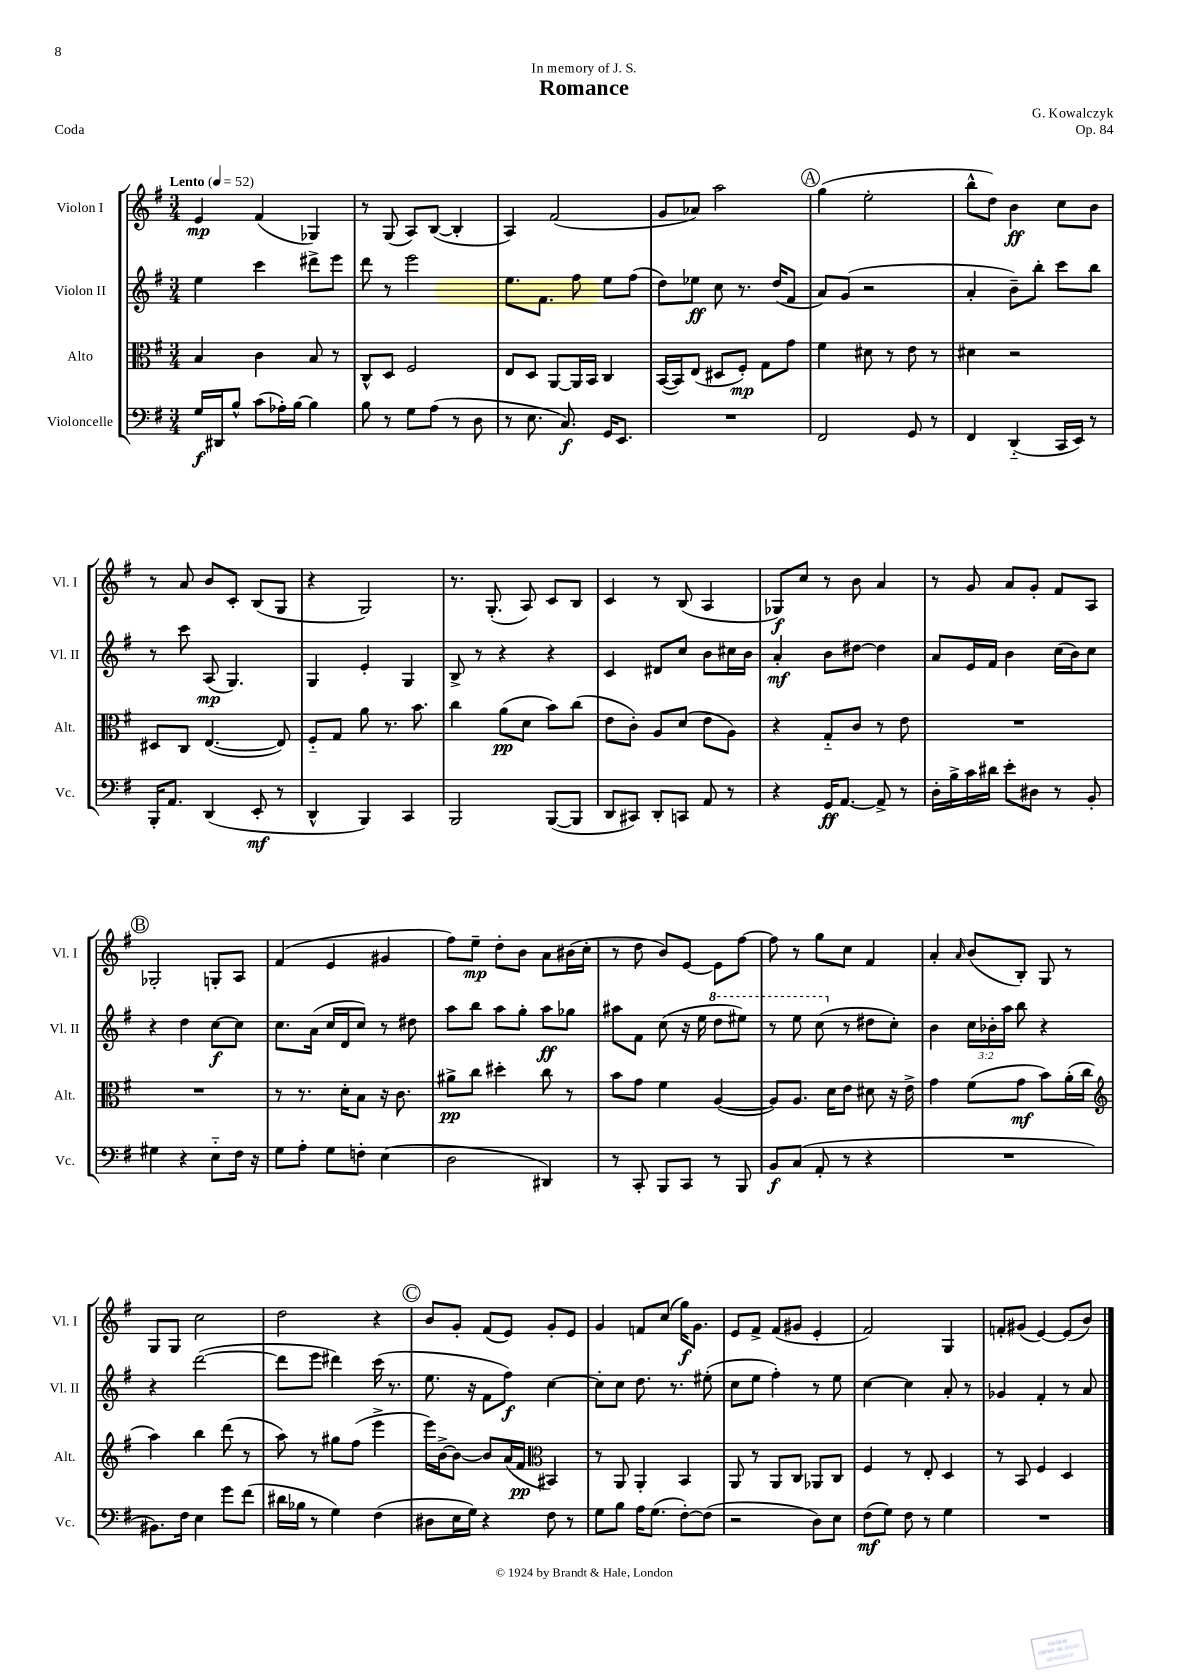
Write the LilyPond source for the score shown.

\header { title = "Romance" composer = "G. Kowalczyk" dedication = "In memory of J. S." opus = "Op. 84" piece = "Coda" }
<<
\new StaffGroup <<
\new Staff = "s0" \with { instrumentName = "Violon I" shortInstrumentName = "Vl. I" } {
    \clef treble \key g \major \numericTimeSignature \time 3/4 \tempo "Lento" 4 = 52
    \autoBeamOff e'4\mp fis'4( ges4) |
    r8 g8( a8[) b8]~( b4-. |
    a4) fis'2( |
    g'8[ aes'8]) a''2 |
    \mark \markup { \circle "A" } g''4( e''2-. |
    b''8[-^ d''8]) b'4\ff c''8[ b'8] |
    r8 a'8 b'8[ c'8]-. b8[( g8] |
    r4 g2) |
    r8. g8.-.( a8) c'8[ b8] |
    c'4 r8 b8( a4 |
    ges8[\f) c''8] r8 b'8 a'4 |
    r8 g'8 a'8[ g'8]-. fis'8[ a8] |
    \mark \markup { \circle "B" } ges2-. g8[-. a8] |
    fis'4( e'4 gis'4 |
    fis''8[) e''8]--\mp d''8[-. b'8] a'8[ bis'16( c''16]-. |
    r8 d''8 b'8[) e'8]~ e'8[ fis''8]~ |
    fis''8 r8 g''8[ c''8] fis'4 |
    a'4-. \grace { a'16 } b'8[( b8]-.) g8 r8 |
    g8[ g8] c''2 |
    d''2 r4 |
    \mark \markup { \circle "C" } b'8[ g'8]-. fis'8[( e'8]) g'8[-. e'8] |
    g'4 f'8[ c''8]( g''16[\f) g'8.] |
    e'8[ fis'8]-> fis'8[( gis'8] e'4-. |
    fis'2) g4 |
    f'8[-. gis'8]( e'4~) e'8[( b'8]) \bar "|." |
}
\new Staff = "s1" \with { instrumentName = "Violon II" shortInstrumentName = "Vl. II" } {
    \clef treble \key g \major \numericTimeSignature \time 3/4 \override Staff.TupletNumber.text = #tuplet-number::calc-fraction-text
    \autoBeamOff e''4 c'''4 dis'''8[-> e'''8] |
    d'''8 r8 e'''2 |
    e''8.[ fis'8.] fis''8 e''8[ fis''8]( |
    d''8[) ees''8]\ff c''8 r8. d''16[( fis'8] |
    \mark \markup { \circle "A" } a'8[) g'8]( r2 |
    a'4-. b'8[--) b''8]-. c'''8[ b''8] |
    r8 c'''8 a8\mp( g4.) |
    g4 e'4-. g4 |
    b8-> r8 r4 r4 |
    c'4 dis'8[ c''8] b'8[ cis''16 b'16] |
    a'4-.\mf b'8[ dis''8]~ dis''4 |
    a'8[ e'16 fis'16] b'4 c''16[( b'16) c''8] |
    \mark \markup { \circle "B" } r4 d''4 c''8[~\f c''8] |
    c''8.[ a'16]( c''16[ d'16 c''8]) r8 dis''8 |
    a''8[ b''8] a''8[ g''8]-. a''8[\ff ges''8] |
    ais''8[ fis'8] c''8( r16 e''16 \ottava #1 d'''8[ eis'''8]) |
    r8 e'''8 c'''8( \ottava #0 r8 dis''8[ c''8]-.) |
    b'4 \tuplet 3/2 { c''16[ bes'16-. a''16] } b''8 r4 |
    r4 d'''2~( |
    d'''8[ e'''8] dis'''4) c'''16( r8. |
    \mark \markup { \circle "C" } e''8. r16 fis'8[ fis''8]\f) c''4~ |
    c''8[-. c''8] d''8. r8. eis''8-.( |
    c''8[ e''8] fis''4-.) r8 e''8 |
    c''4~ c''4 a'8-. r8 |
    ges'4 fis'4-. r8 a'8 \bar "|." |
}
\new Staff = "s2" \with { instrumentName = "Alto" shortInstrumentName = "Alt." } {
    \clef alto \key g \major \numericTimeSignature \time 3/4
    \autoBeamOff b4 c'4 b8 r8 |
    c8[-^ d8] fis2 |
    e8[ d8] a,8[~ a,16 b,16] c4 |
    b,16[~( b,16) e8]( dis8[ fis8]-.\mp) g8[ g'8] |
    \mark \markup { \circle "A" } fis'4 dis'8 r8 e'8 r8 |
    dis'4 r2 |
    dis8[ c8] e4.~( e8) |
    fis8[-_ g8] a'8 r8. b'8. |
    c''4 a'8[\pp( d'8] b'8[) c''8]( |
    e'8[ c'8]-.) a8[ d'8]( e'8[ a8]) |
    r4 g8[-_ c'8] r8 e'8 |
    R2. |
    \mark \markup { \circle "B" } R2. |
    r8 r8. d'16[-. b8] r16 c'8. |
    ais'8[->\pp c''8] dis''4-. c''8 r8 |
    b'8[ g'8] fis'4 a4~( |
    a8[) a8.] d'16[ e'8] dis'8 r16 e'16-> |
    g'4 fis'8[( g'8]\mf b'8[) a'16-.( c''16] |
    \clef treble a''4) b''4 d'''8( r8 |
    a''8) r8 gis''8[ fis''8]( e'''4-> |
    \mark \markup { \circle "C" } e'''16[) b'16~-> b'8]~ b'8[ a'16( fis'16]\pp \clef alto bis,4) |
    r8 a,8 a,4-. b,4 |
    a,8 r8 a,8[ c8] aes,8[ c8] |
    fis4 r8 e8-. d4 |
    r8 b,8 fis4 d4 \bar "|." |
}
\new Staff = "s3" \with { instrumentName = "Violoncelle" shortInstrumentName = "Vc." } {
    \clef bass \key g \major \numericTimeSignature \time 3/4
    \autoBeamOff g16[\f dis,16 b8]-^ c'8[( aes16-.) b16]~ b4 |
    b8 r8 g8[ a8]( r8 d8 |
    r8 e8. c8.\f) g,16[ e,8.] |
    R2. |
    \mark \markup { \circle "A" } fis,2 g,8 r8 |
    fis,4 d,4-_( c,16[ e,16]) r8 |
    b,,16[-. a,8.] d,4( e,8-.\mf r8 |
    d,4-^ b,,4) c,4 |
    b,,2 b,,8[~( b,,8] |
    d,8[ cis,8]) d,8[-. c,8] a,8 r8 |
    r4 g,16[\ff a,8.]~ a,8-> r8 |
    d16[-. b16-> c'16 dis'16] e'8[-. dis8] r8 b,8-. |
    \mark \markup { \circle "B" } gis4 r4 e8[-_ fis16] r16 |
    g8[ a8]-. g8[ f8]-. e4( |
    d2 dis,4) |
    r8 c,8-. b,,8[ c,8] r8 b,,8 |
    b,8[\f c8]( a,8-. r8 r4 |
    R2. |
    bis,8.[) fis16] e4 g'8[ fis'8]( |
    dis'16[ bes16] r8 g4) fis4( |
    \mark \markup { \circle "C" } dis8[ e16 g16]) r4 fis8 r8 |
    g8[ b8] a16[ g8.]( fis8[~-.) fis8]( |
    r2 d8[) e8] |
    fis8[\mf( g8]) fis8 r8 g4 |
    R2. \bar "|." |
}
>>
>>
\layout { \context { \Score \remove "Bar_number_engraver" } }
